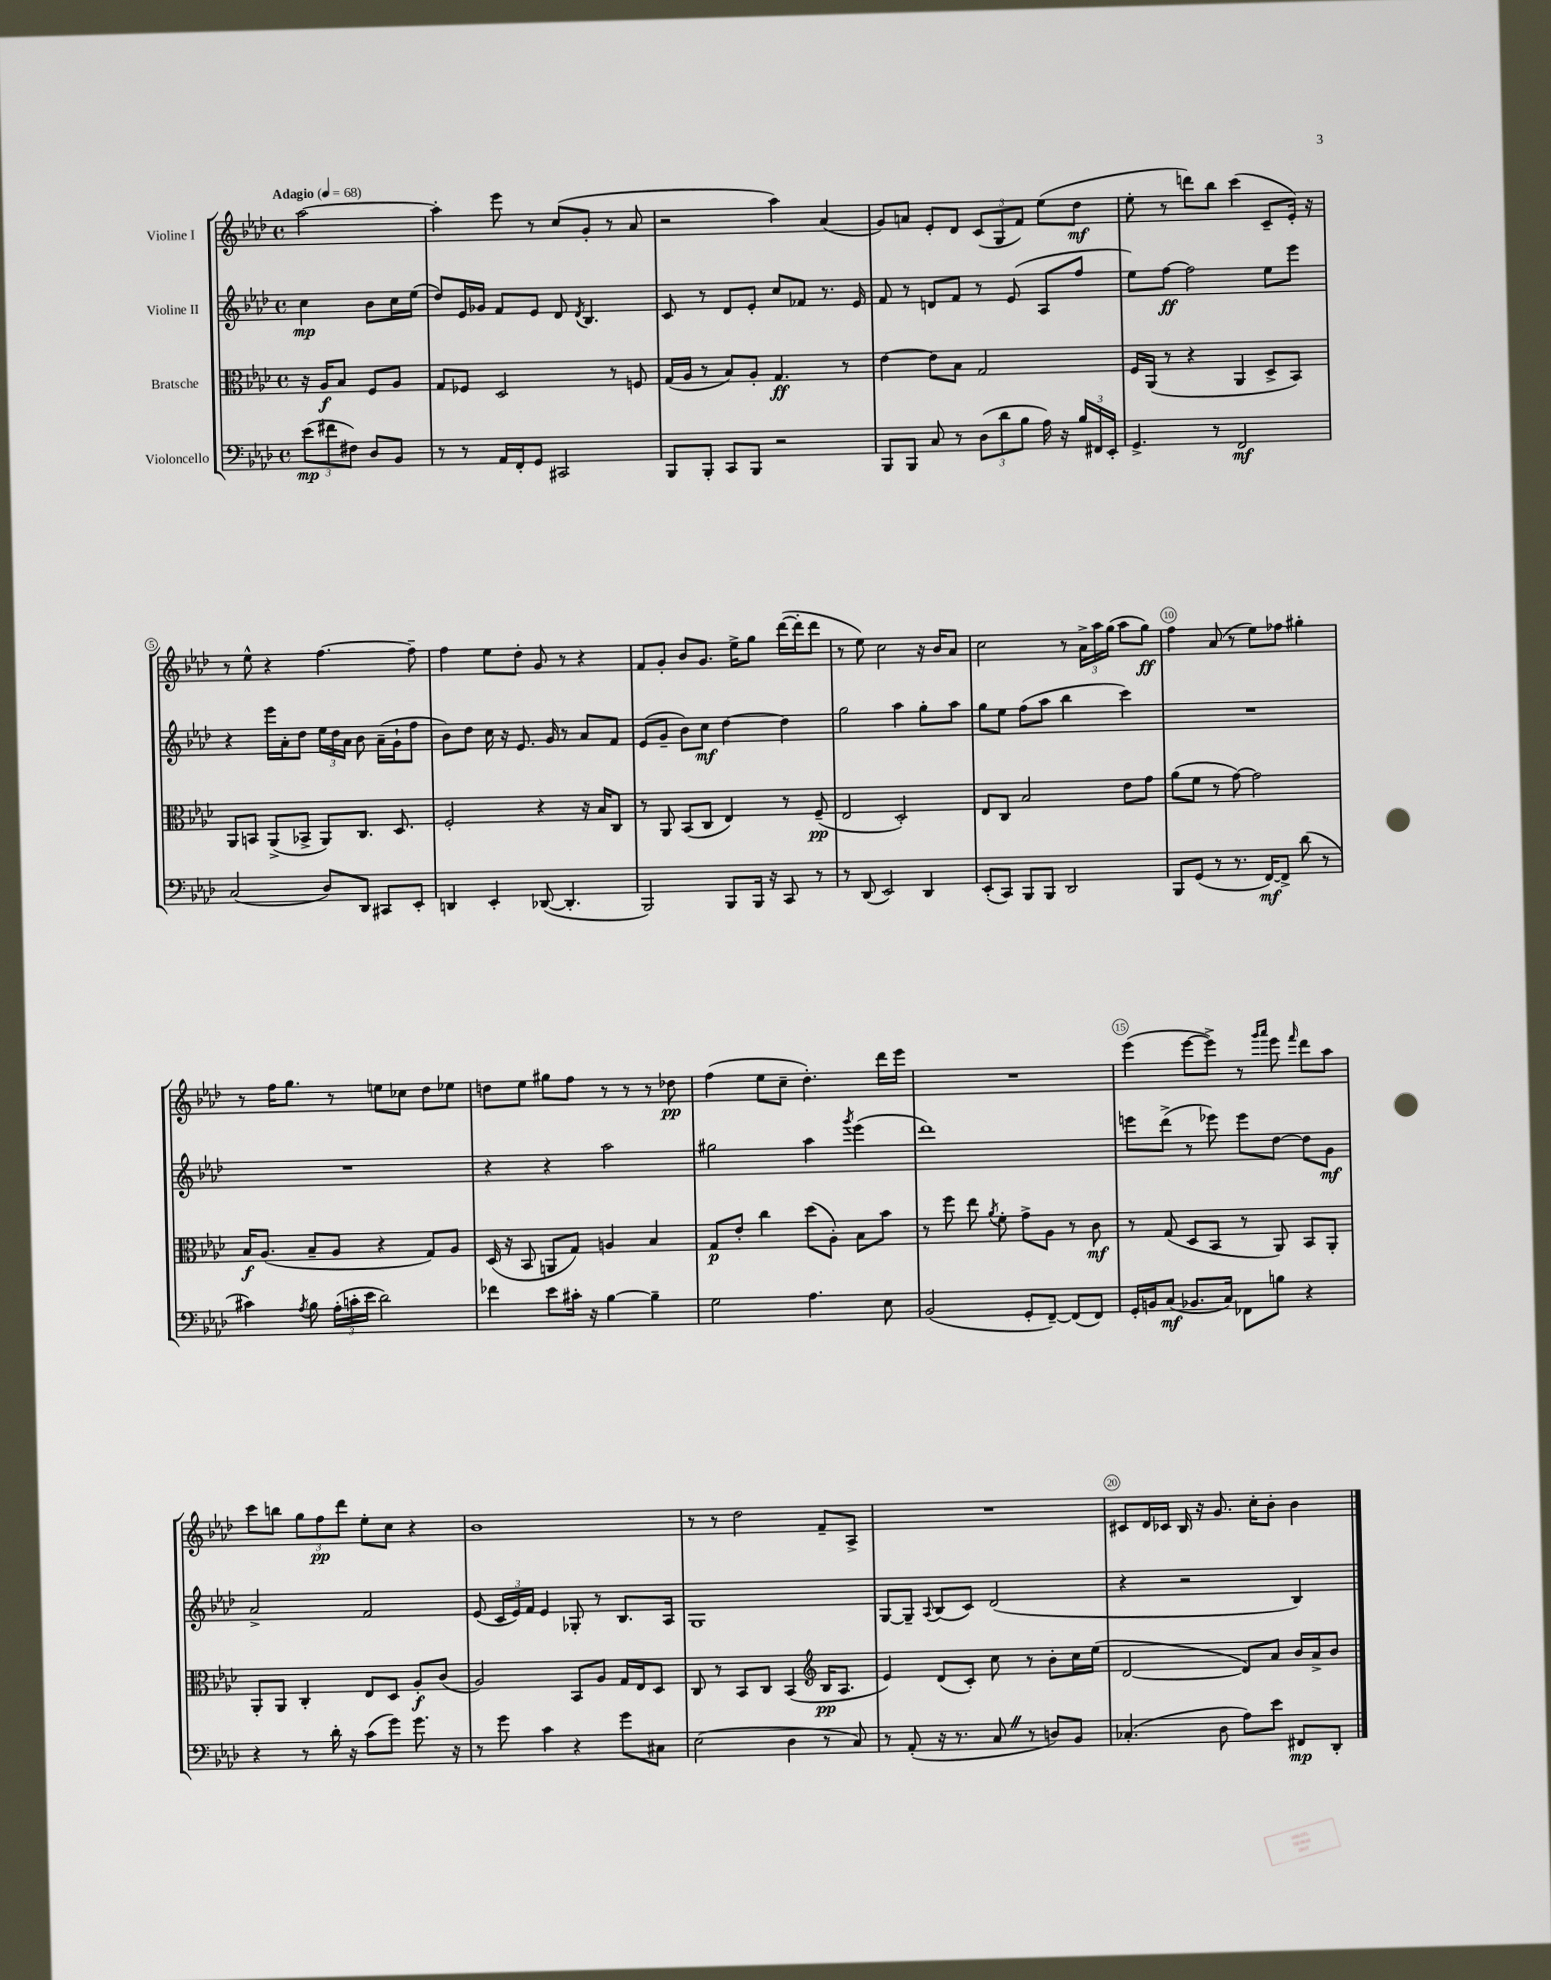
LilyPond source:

<<
\new StaffGroup <<
\new Staff = "s0" \with { instrumentName = "Violine I" } {
    \clef treble \key aes \major \defaultTimeSignature \time 4/4 \partial 2 \tempo "Adagio" 4 = 68
    \autoBeamOff aes''2~ |
    aes''4-. ees'''8 r8 c''8[( g'8]-. r8 aes'8 |
    r2 aes''4) aes'4( |
    g'8[) a'8] ees'8[-. des'8] \tuplet 3/2 { c'8[( g8 f'8]) } ees''8[( des''8]\mf |
    ees''8-. r8 d'''8[) bes''8] c'''4( c'8[-- ees'16]-.) r16 |
    r8 ees''8-^ r4 f''4.~ f''8-- |
    f''4 ees''8[ des''8]-. g'8 r8 r4 |
    f'8[ g'8]-. bes'8[ g'8.] ees''16[-> g''8] des'''16[~( des'''16-. des'''8] |
    r8 ees''8) c''2 r16 bes'16[ aes'8] |
    c''2 r8 \tuplet 3/2 { aes'16[-> aes''16 g''16]( } aes''8[ g''8]\ff) |
    f''4 aes'8( r8 ees''8[) fes''8] gis''4-. |
    r8 f''16[ g''8.] r8 e''8[ ces''8] des''8[ ees''8] |
    d''8[ ees''8] gis''8[ f''8] r8 r8 r8 des''8\pp |
    f''4( ees''8[ c''8]-- des''4.-.) des'''16[ ees'''16] |
    R1 |
    ees'''4( ees'''8[~ ees'''8]->) r8 \grace { g'''16[ aes'''16] } ees'''8 \grace { f'''16 } des'''8[ aes''8] |
    c'''8[ b''8] \tuplet 3/2 { g''8[ f''8\pp des'''8] } ees''8[-. c''8] r4 |
    bes'1 |
    r8 r8 des''2 f'8[-- aes8]-> |
    R1 |
    cis'8[ des'16 ces'16] bes16 r16 g'8. c''16[-. bes'8]-. bes'4 \bar "|." |
}
\new Staff = "s1" \with { instrumentName = "Violine II" } {
    \clef treble \key aes \major \defaultTimeSignature \time 4/4 \partial 2
    \autoBeamOff c''4\mp bes'8[ c''16 ees''16]( |
    des''8[) ees'16 ges'16] f'8[ ees'8] des'8 \acciaccatura { des'8 } bes4. |
    c'8 r8 des'8[ ees'8]-. c''8[ fes'8] r8. ees'16 |
    f'8 r8 d'8[ f'8] r8 ees'8( aes8[ f''8] |
    ees''8[) f''8]~\ff f''2 ees''8[ ees'''8] |
    r4 ees'''16[ aes'16-. des''8] \tuplet 3/2 { ees''16[ des''16 aes'16] } bes'8 aes'16[--( g'16-! f''8] |
    bes'8[) des''8] c''16 r16 ees'8. g'16 r8 aes'8[ f'8] |
    ees'8[( g'8]-- bes'8[) c''8]\mf des''4~ des''4 |
    g''2 aes''4 g''8[-. aes''8] |
    g''8[ ees''8] f''8[( aes''8] bes''4 c'''4) |
    R1 |
    R1 |
    r4 r4 aes''2 |
    gis''2 aes''4 \acciaccatura { g'''8 } ees'''4( |
    des'''1) |
    e'''8[ des'''8]->( r8 ees'''8) ees'''8[ des''8]~ des''8[ g'8]\mf |
    aes'2-> f'2 |
    ees'8( \tuplet 3/2 { c'16[ ees'16) f'16] } ees'4 ges8-. r8 bes8.[ aes16] |
    g1 |
    g8[~ g8]-- \appoggiatura { aes8 } bes8[( c'8]) des'2( |
    r4 r2 bes4) \bar "|." |
}
\new Staff = "s2" \with { instrumentName = "Bratsche" } {
    \clef alto \key aes \major \defaultTimeSignature \time 4/4 \partial 2
    \autoBeamOff r16 aes16[\f bes8] f8[ aes8] |
    g8[ fes8] des2 r8 f8 |
    g16[( aes16] r8 bes8[) aes8]-. g4.\ff r8 |
    ees'4~ ees'8[ bes8] g2 |
    f16[ aes,16]( r8 r4 aes,4 des8[-> bes,8]) |
    aes,8[ b,8] aes,8[->( bes,8]-> aes,8[) c8.] des8. |
    f2-. r4 r16 bes16[ c8] |
    r8 aes,8 bes,8[( c8] ees4) r8 f8--\pp( |
    ees2 des2-.) |
    ees8[ c8] bes2 ees'8[ g'8] |
    aes'8[( f'8] r8 g'8~) g'2 |
    bes16[\f aes8.]( bes8[-- aes8] r4 g8[) aes8] |
    des16( r16 bes,8 a,8[ g8]) a4 bes4 |
    g8[\p ees'8]-. c''4 des''8[( aes8]-.) bes8[ bes'8] |
    r8 f''8 ees''8 \acciaccatura { aes'8 } f'8-. g'8[-> aes8] r8 c'8\mf |
    r8 g8( des8[ bes,8] r8 aes,8) bes,8[ aes,8]-. |
    aes,8[-. aes,8] c4-. ees8[ des8] aes8[-.\f c'8]( |
    aes2) bes,8[ aes8] g16[ ees16 des8] |
    c8 r8 bes,8[ c8] bes,4( \clef treble bes16[\pp aes8.] |
    ees'4) des'8[( c'8]-.) c''8 r8 bes'8[-. c''16 ees''16]( |
    des'2~ des'8[) aes'8] bes'16[ aes'16-> bes'8] \bar "|." |
}
\new Staff = "s3" \with { instrumentName = "Violoncello" } {
    \clef bass \key aes \major \defaultTimeSignature \time 4/4 \partial 2
    \autoBeamOff \tuplet 3/2 { ees'8[\mp( fis'8 fis8]) } des8[ bes,8] |
    r8 r8 aes,16[ f,16-. g,8] cis,2 |
    bes,,8[ bes,,8]-. c,8[ bes,,8] r2 |
    bes,,8[ bes,,8] c8 r8 \tuplet 3/2 { des8[( des'8 bes8] } aes16) r16 \tuplet 3/2 { bes16[ fis,16 ees,16]-. } |
    g,4.-> r8 f,2\mf |
    c2( des8[) des,8] cis,8[ ees,8]-. |
    d,4 ees,4-. des,8~( des,4.-. |
    bes,,2) bes,,8[ bes,,16] r16 c,8 r8 |
    r8 des,8( ees,2) des,4 |
    ees,8[-.( c,8]) bes,,8[ bes,,8] des,2 |
    bes,,8[ g,8]( r8 r8. f,16[~\mf) f,8]-> des'8( r8 |
    cis'4) \acciaccatura { aes8 } bes8 \tuplet 3/2 { aes16[-.( c'16-. ees'16] } des'2) |
    fes'4 ees'8[ cis'16]-. r16 bes4~ bes4-- |
    g2 aes4. ees8 |
    bes,2( g,8[-. f,8]~--) f,8[( f,8]) |
    g,16[-. b,16 c8]\mf( bes,8.[ c16]) fes,8[ b8] r4 |
    r4 r8 des'16-. r16 c'8[( g'8]) g'8. r16 |
    r8 g'8 c'4 r4 g'8[ cis8] |
    ees2( des4 r8 c8) |
    r8 aes,8-.( r16 r8. c8 \once \override BreathingSign.text = \markup { \musicglyph "scripts.caesura.straight" } \breathe r8 d8[) bes,8] |
    ces4.-.( des8 aes8[) ees'8] fis,8[\mp des,8]-. \bar "|." |
}
>>
>>
\layout { \context { \Score \override BarNumber.break-visibility = ##(#f #t #t) barNumberVisibility = #(every-nth-bar-number-visible 5) \override BarNumber.stencil = #(make-stencil-circler 0.1 0.3 ly:text-interface::print) } }
